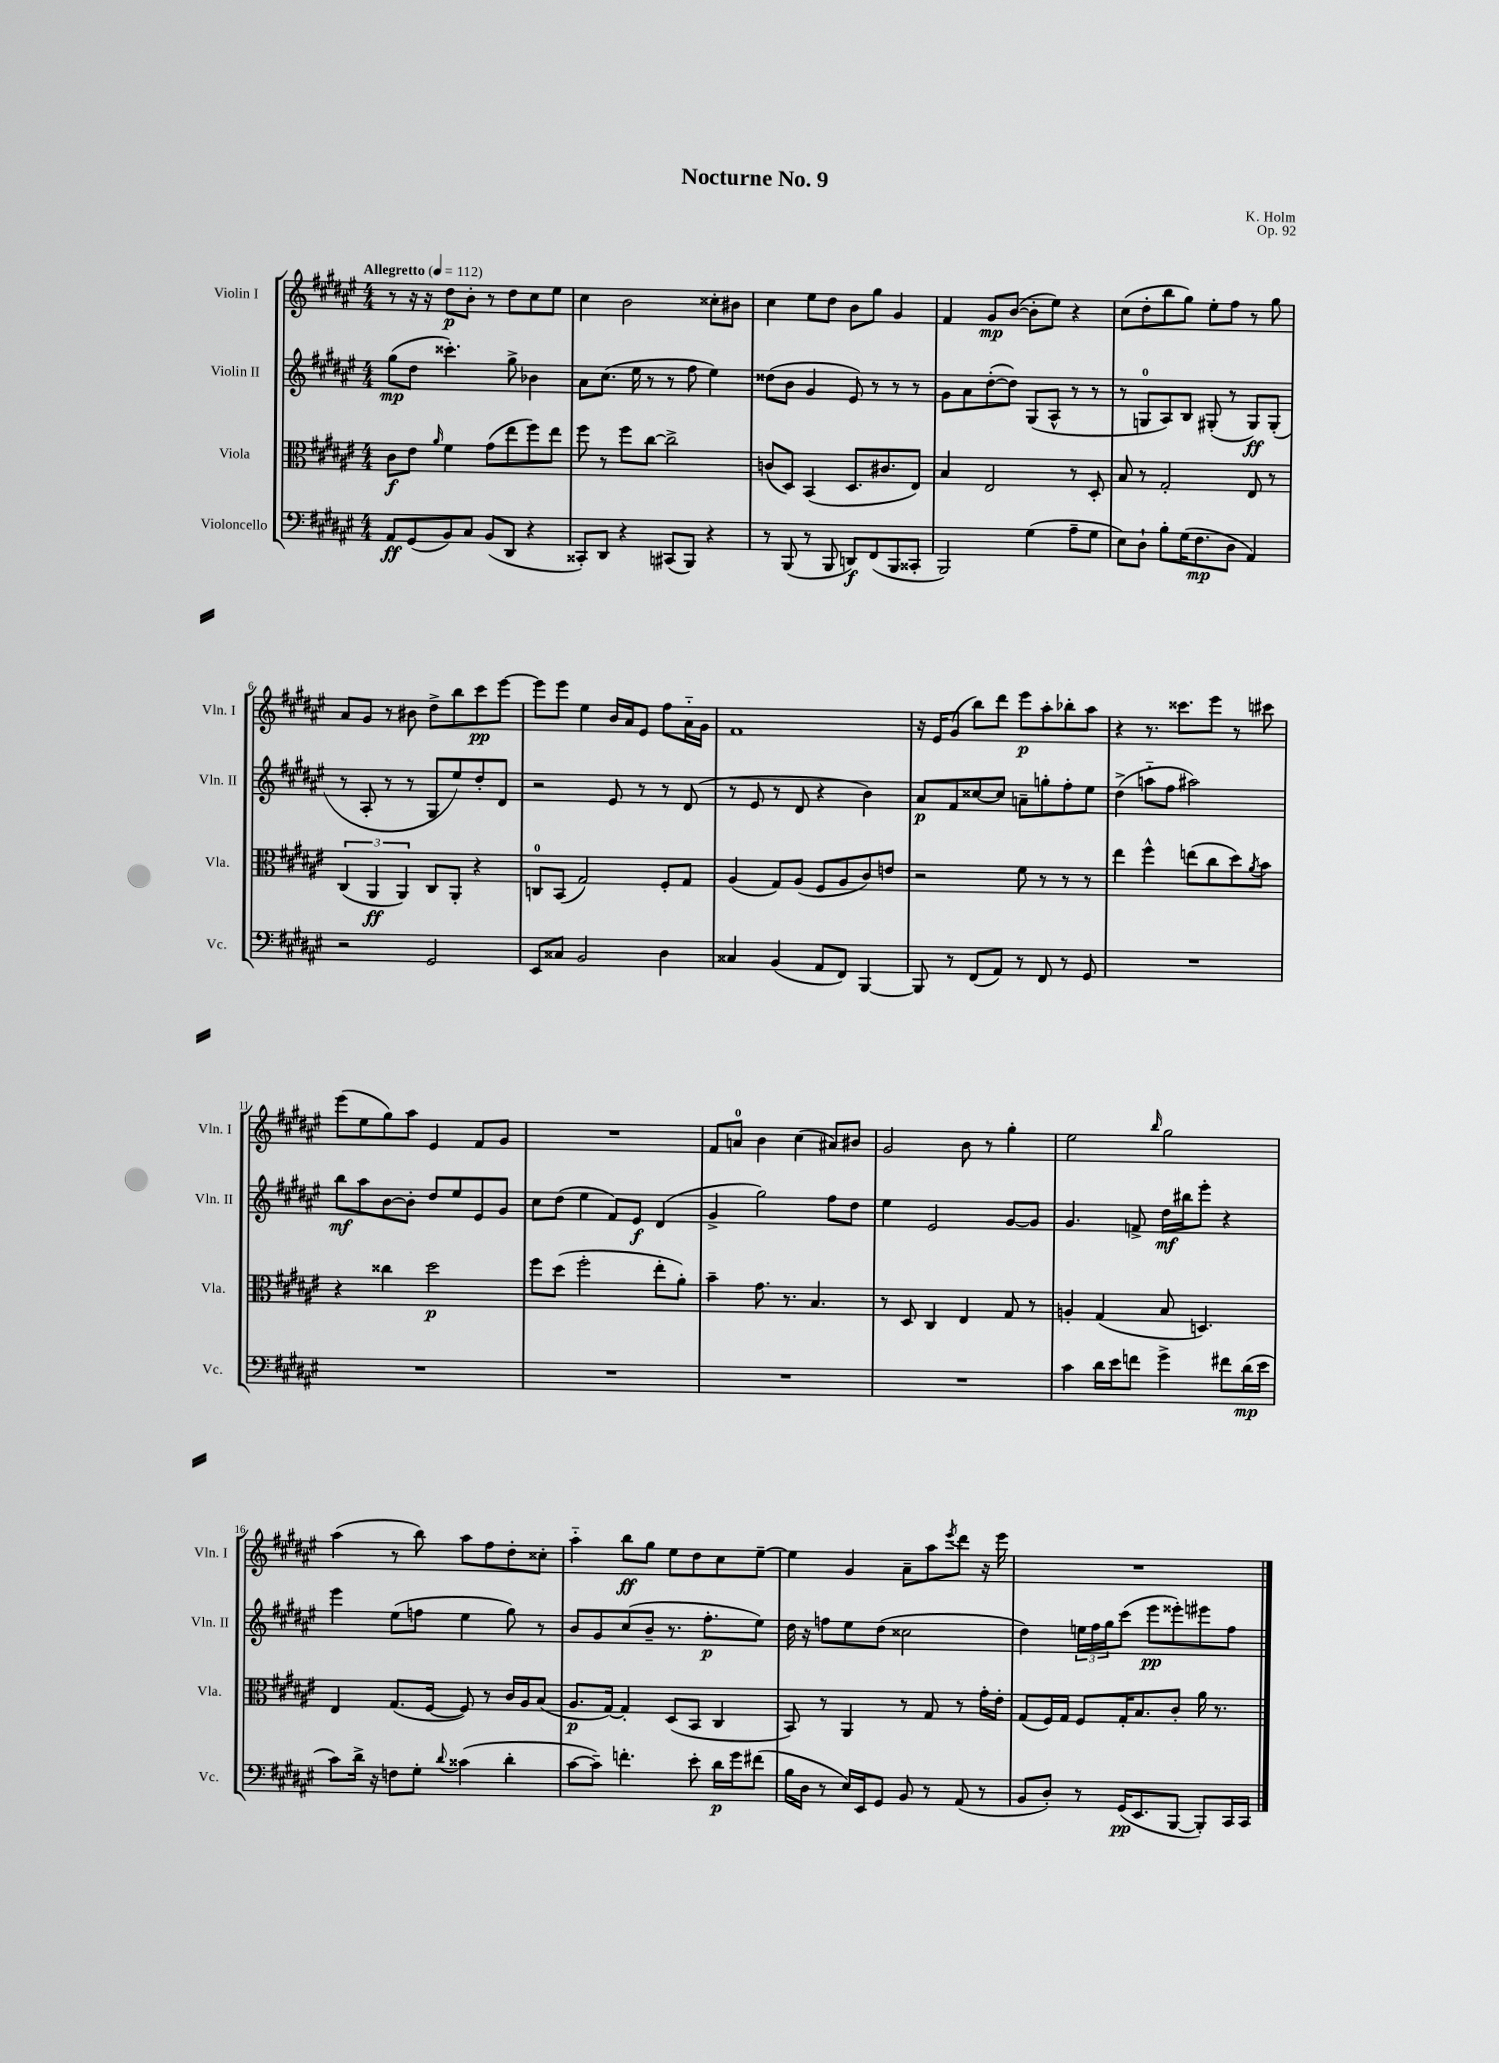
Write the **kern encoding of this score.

**kern	**kern	**kern	**kern
*staff4	*staff3	*staff2	*staff1
*clefF4	*clefC3	*clefG2	*clefG2
*k[f#c#g#d#a#e#]	*k[f#c#g#d#a#e#]	*k[f#c#g#d#a#e#]	*k[f#c#g#d#a#e#]
*M4/4	*M4/4	*M4/4	*M4/4
*MM112	*MM112	*MM112	*MM112
8AA#/L	8c#\L	(8gg#\L	8r
(8GG#/	8e#\J	8dd#\J	16r
.	.	.	16r
.	16qqa#/	.	.
8BB/)	4f#\	4.ccc##'\)	8dd#\L
8C#/J	.	.	8b'\J
(8BB/L	(8g#\L	.	8r
8DD#/J	8ee#\	8gg#^\	8dd#\L
4r	8ff#\)	4b-\	8cc#\
.	8ee#\J	.	8ee#\J
=	=	=	=
8CC##'/L)	8ff#\	8a#\L	4cc#\
8DD#/J	8r	(8.cc#\J	.
4r	8ff#\L	.	2b\
.	.	16ee#\	.
.	[8cc#\J	8r	.
(8CC#/L	2cc#^\]	8r	.
8BBB/J)	.	8ff#\	.
4r	.	4ee#\)	8cc##'\L
.	.	.	8b#\J
=	=	=	=
8r	(8c/L	(8dd##\L	4cc#\
(8BBB/	8D#/J)	8b\J	.
8r	(4BB/	4g#/	8ee#\L
8BBB/	.	.	8dd#\J
8DD/L)	8.D#/L	8e#/)	8b\L
(8FF#/	.	8r	8gg#\J
.	8.c#/	.	.
8BBB/	.	8r	4g#/
8CC##'/J	8E#/J)	8r	.
=	=	=	=
2BBB/)	4B/	8g#\L	4f#/
.	.	8a#\	.
.	2E#/	([8dd#'\	8g#/L
.	.	8dd#\]J)	([8b/J
(4G#\	.	(8G#/L	8b'\]L
.	.	8A#^^/J	8ee#\J)
8A#~\L	8r	8r	4r
8G#\J	8D#'/	8r	.
=	=	=	=
8E#\L)	8B/	8r	(8cc#\L
8D#`\J	8r	8G/L	8dd#'\
8B'\L	2G#'/	8A#/)	8bb\
(16G#\K	.	8B/J	8gg#\J)
8.F#\	.	.	.
.	.	(8G#'/	8ee#'\L
8D#\J	.	8r	8ff#\J
4AA#/)	8E#/	8G#/L)	8r
.	8r	(8G#'/J	8gg#\
=	=	=	=
2r	(6C#/	8r	8a#/L
.	.	8A#'/	8g#/J
.	6AA#/	.	.
.	.	8r	8r
.	6AA#/)	.	.
.	.	8r	8b#\
2GG#/	8C#/L	8G#/L	8dd#^\L
.	8AA#'/J	8ee#/)	8bb\
.	4r	8dd#'/	8ccc#\
.	.	8d#/J	[8eee#\J
=	=	=	=
8EE#/L	8C/L	2r	8eee#\]L
8C##/J	(8BB/J	.	8eee#\J
2BB/	2G#/)	.	4ee#\
.	.	8e#/	16b/LL
.	.	.	16a#/J
.	.	8r	8e#/J
4D#\	8F#'/L	8r	8ff#\L
.	8G#/J	(8d#/	16a#'~\L
.	.	.	16g#\JJ
=	=	=	=
4C##/	(4A#/	8r	1f#
.	.	8e#/	.
(4BB/	8G#/L)	8r	.
.	(8A#/J	8d#/	.
8AA#/L	8F#/L	4r	.
8FF#/J)	8A#/	.	.
[4BBB/	8c#/)	4b\)	.
.	8e/J	.	.
=	=	=	=
8BBB/]	2r	8a#/L	16r
.	.	.	16e#/LK
8r	.	8f#/	(8g#/J
(8FF#/L	.	[8cc##/	8bb\L)
8AA#/J)	.	8cc##/]J	8ddd#\J
8r	8f#\	8a~\L	8eee#\L
8FF#/	8r	8gg'\	8aa#'\
8r	8r	8ff#'\	8bb-'\
8GG#/	8r	8ee#\J	8aa#\J
=	=	=	=
1r	4ee#\	(4dd#^\	4r
.	4ff#^^\	8aa'~\L	8.r
.	.	8ff#\J	.
.	.	.	8.ccc##\L
.	(8ee\L	2aa#\)	.
.	8cc#\	.	8eee#\J
.	8dd#\)	.	8r
.	8qa#/	.	.
.	8b\J	.	8ccc#\
=	=	=	=
1r	4r	8bb\L	(8eee#\L
.	.	8aa#\	8ee#\
.	4cc##\	[8b\	8gg#\)
.	.	8b'\]J	8aa#\J
.	2dd#\	8dd#/L	4e#/
.	.	8ee#/	.
.	.	8e#/	8f#/L
.	.	8g#/J	8g#/J
=	=	=	=
1r	8ff#\L	8cc#\L	1r
.	(8dd#\J	(8dd#\J	.
.	2ff#'\	4ee#\	.
.	.	8f#/L)	.
.	.	8e#/J	.
.	8ee#'\L	(4d#/	.
.	8a#'\J)	.	.
=	=	=	=
1r	4b~\	4g#^/	8f#/L
.	.	.	8a/J
.	8.g#\	2gg#\)	4b\
.	8.r	.	.
.	.	.	(4cc#\
.	4.B/	.	.
.	.	8ff#\L	8a#/L)
.	.	8dd#\J	8b#/J
=	=	=	=
1r	8r	4ee#\	2g#/
.	8D#/	.	.
.	4C#/	2e#/	.
.	4E#/	.	8b\
.	.	.	8r
.	8G#/	[8g#/L	4gg#'\
.	8r	8g#/]J	.
=	=	=	=
4c#\	4A'/	4.g#/	2ee#\
16d#\LL	(4G#/	.	.
16e#\J	.	.	.
8f\J	.	8f^/	.
.	.	.	16qqbb/
4g#^\	8B/	16dd#\LL	2gg#\
.	.	16bb#\J	.
.	4.D/)	8eee#'\J	.
8f#\L	.	4r	.
(16d#\L	.	.	.
16e#\JJ	.	.	.
=	=	=	=
8c#\L)	4E#/	4eee#\	(4aa#\
16d#^\Jk	.	.	.
16r	.	.	.
8F\L	(8.G#/L	(8ee#\L	8r
8G#'\J	.	8ff\J	8bb\)
.	[16F#/Jk	.	.
8qqd#/	.	.	.
(4c##\	8F#/])	4ee#\	8aa#\L
.	8r	.	8ff#\
4d#'\	16c#/LL	8gg#\)	8dd#'\
.	16A#/J	.	.
.	(8B/J	8r	8cc##'\J
=	=	=	=
[8c#\L	8.A#/L	8b/L	4aa#'~\
8c#~\]J)	.	8g#/	.
.	[16G#/Jk)	.	.
4.f'\	4G#'/]	(8cc#/	8bb\L
.	.	8b~/J	8gg#\J
.	(8D#/L	8.r	8ee#\L
8e#'\	8BB/J	.	8dd#\
.	.	8.ff#'\L	.
16d#\LL	4C#/	.	8cc#\
16g#\J	.	.	.
(8f#\J	.	8ee#\J)	[8ee#~\J
=	=	=	=
16B\LL	8BB/)	16dd#\	4ee#\]
16D#\JJ	.	16r	.
8r	8r	8ff\L	.
16E#/LL)	4AA#/	8ee#\	4g#/
16EE#/J	.	.	.
8GG#/J	.	(8dd#\J	.
8BB/	8r	2cc##\	8a#~\L
8r	8G#/	.	8aa#\
.	.	.	8qeee#/
(8AA#/	8r	.	8ddd#\J
8r	16g#'\LL	.	16r
.	16e#'\JJ	.	16eee#\
=	=	=	=
8BB/L	(8G#/L	4dd#\)	1r
8D#'/J)	16F#/L)	.	.
.	16G#/JJ	.	.
8r	8F#/L	24ee\LL	.
.	.	24ff#\	.
.	.	24gg#\J	.
(16GG#/LK	16G#'/K	(8ccc#\J	.
8.EE#/	8.B/	.	.
.	.	8eee#\L	.
[8BBB/J	8c#'/J	8eee##'\)	.
8BBB'/]L)	16a#\	8eee#\	.
.	8.r	.	.
16CC#/L	.	8ff#\J	.
16CC#/JJ	.	.	.
==	==	==	==
*-	*-	*-	*-
